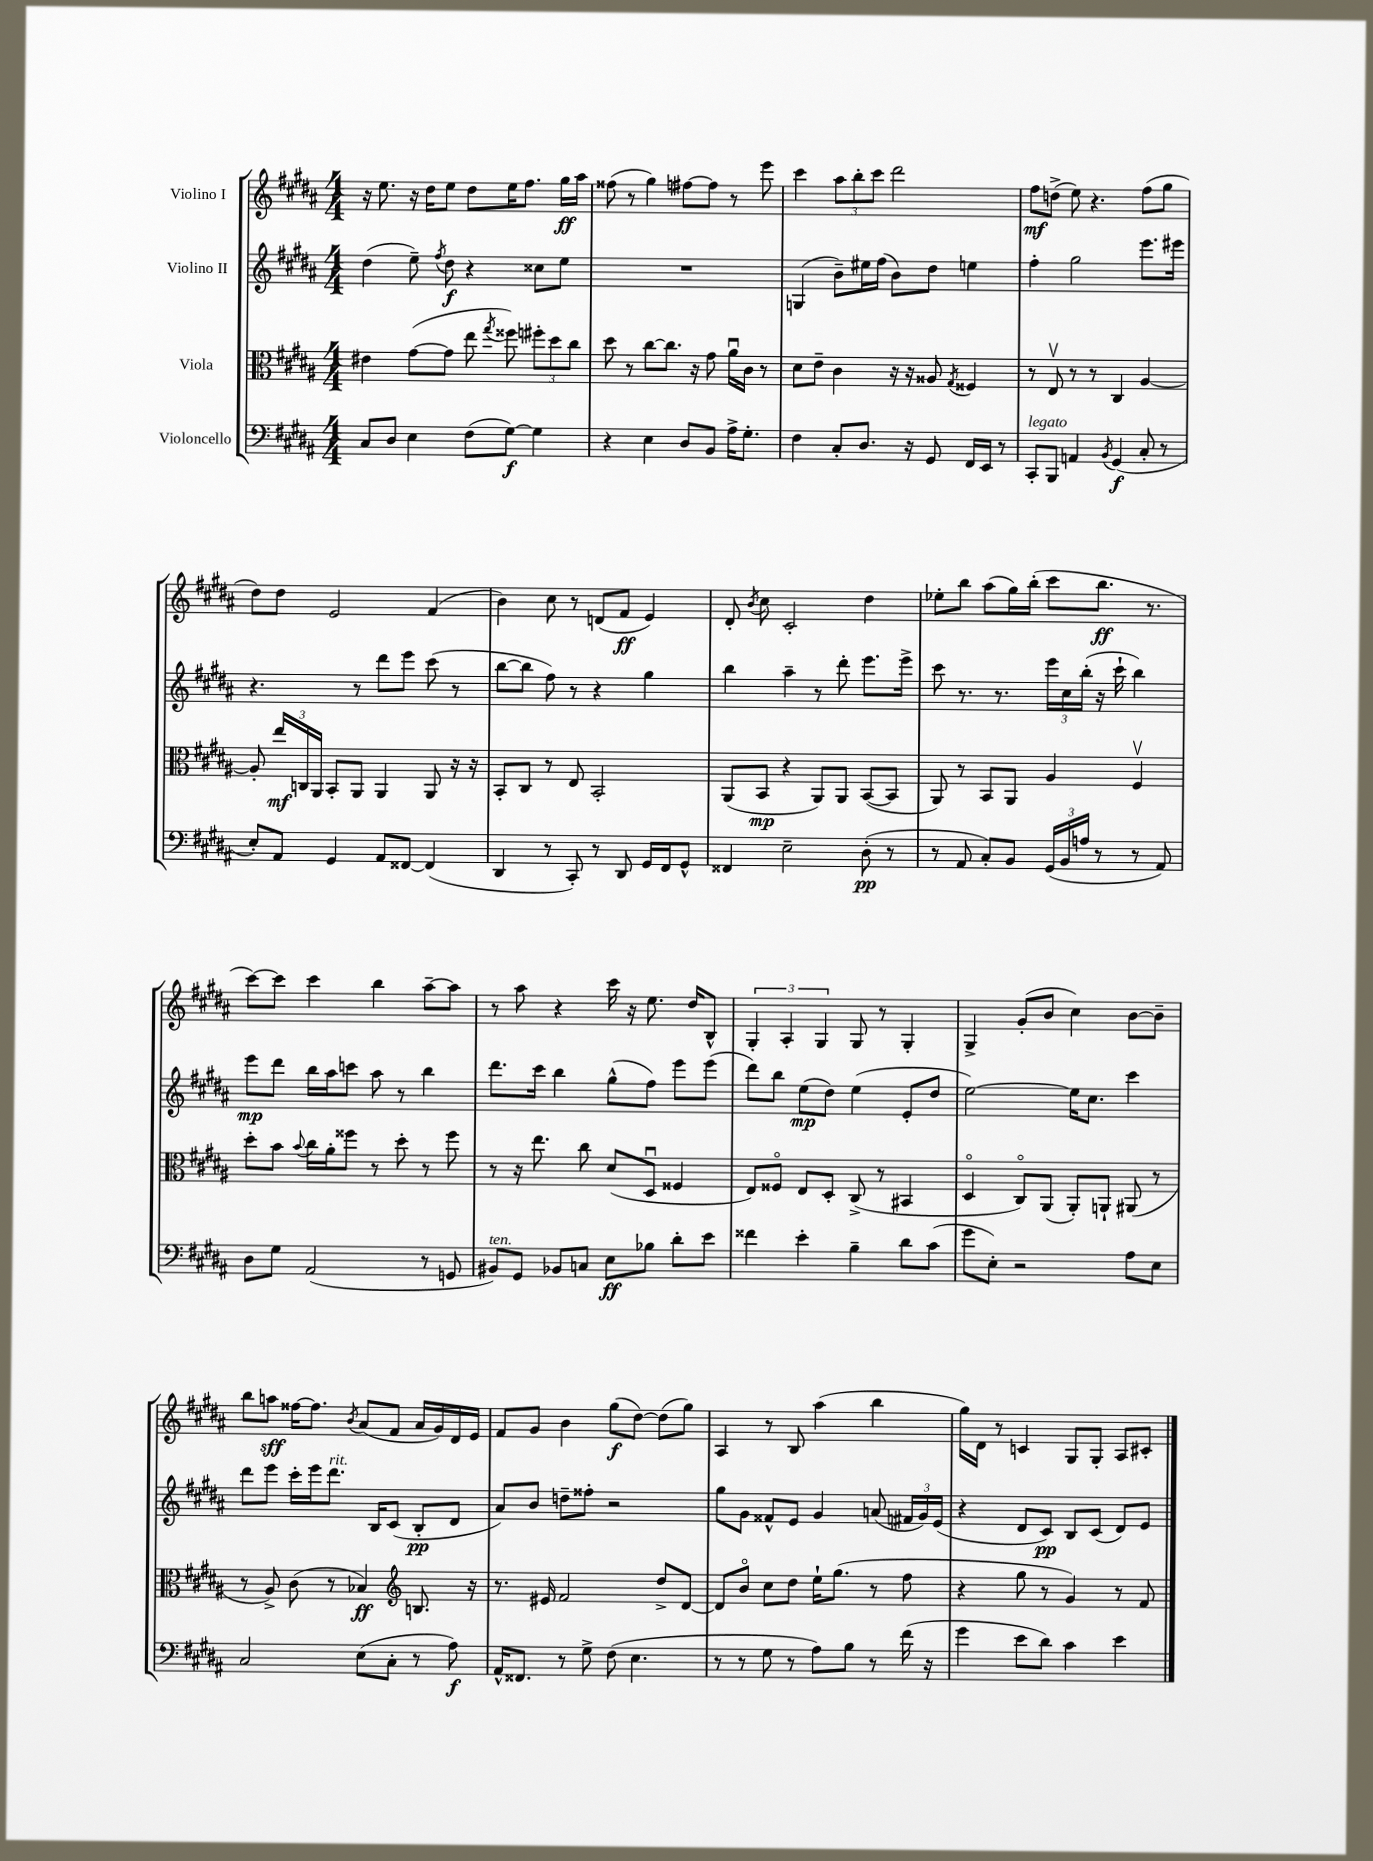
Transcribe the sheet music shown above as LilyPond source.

<<
\new StaffGroup <<
\new Staff = "s0" \with { instrumentName = "Violino I" } {
    \clef treble \key b \major \numericTimeSignature \time 4/4
    \autoBeamOff r16 e''8. r16 dis''16[ e''8] dis''8[ e''16 fis''8.] gis''16[\ff ais''16] |
    fisis''8( r8 gis''4) fis''8[~ fis''8] r8 e'''8 |
    cis'''4 \tuplet 3/2 { ais''8[ b''8-. cis'''8] } dis'''2 |
    fis''8[\mf d''8]->( e''8) r4. fis''8[( gis''8] |
    dis''8[) dis''8] e'2 fis'4( |
    b'4) cis''8 r8 d'8[( fis'8]\ff e'4) |
    dis'8-. \acciaccatura { b'8 } cis''8 cis'2-. dis''4 |
    ees''8[-. b''8] ais''8[( gis''16) b''16]-.( cis'''8[ b''8.]\ff r8. |
    cis'''8[~) cis'''8] cis'''4 b''4 ais''8[~-- ais''8] |
    r8 ais''8 r4 cis'''16 r16 e''8. dis''16[ b8]-^ |
    \tuplet 3/2 { gis4-. ais4-. gis4 } gis8 r8 gis4-. |
    gis4-> gis'8[-.( b'8] cis''4) b'8[~ b'8]-- |
    b''8[ a''8]\sff fisis''16[~ fisis''8.] \acciaccatura { b'8 } ais'8[( fis'8] ais'16[ gis'16) dis'16 e'16] |
    fis'8[ gis'8] b'4 gis''8[\f( dis''8]~) dis''8[( gis''8]) |
    ais4 r8 b8 ais''4( b''4 |
    gis''16[) dis'16] r8 c'4 gis8[ gis8]-. ais8[ cis'8]-. \bar "|." |
}
\new Staff = "s1" \with { instrumentName = "Violino II" } {
    \clef treble \key b \major \numericTimeSignature \time 4/4
    \autoBeamOff dis''4( e''8--) \acciaccatura { fis''8 } dis''8\f r4 cisis''8[ e''8] |
    R1 |
    g4( b'8[--) eis''16 fis''16]( b'8[) dis''8] e''4 |
    fis''4-. gis''2 e'''8.[ eis'''16] |
    r4. r8 dis'''8[ e'''8] cis'''8( r8 |
    b''8[~ b''8] fis''8) r8 r4 gis''4 |
    b''4 ais''4-- r8 dis'''8-. e'''8.[ e'''16]-> |
    cis'''8 r8. r8. \tuplet 3/2 { e'''16[ cis''16 b''16]-.( } r16 cis'''16-! b''4) |
    e'''8[\mp dis'''8] b''16[ ais''16 c'''8] ais''8 r8 b''4 |
    dis'''8.[ cis'''16] b''4 gis''8[-^( fis''8]) e'''8[ e'''8]( |
    dis'''8[) b''8] e''8[\mp( dis''8]) e''4( e'8[-. dis''8] |
    e''2~) e''16[ cis''8.] cis'''4 |
    dis'''8[ e'''8] cis'''16[-. e'''16 dis'''8.]^\markup { \italic "rit." } b16[ cis'8]( b8[-.\pp dis'8] |
    ais'8[) b'8] d''8[-- fisis''8]-. r2 |
    gis''8[ gis'8] fisis'8[-^ e'8] gis'4 a'8( \tuplet 3/2 { fis'16[ gis'16) e'16]( } |
    r4 dis'8[ cis'8]\pp) b8[ cis'8]( dis'8[) e'8] \bar "|." |
}
\new Staff = "s2" \with { instrumentName = "Viola" } {
    \clef alto \key b \major \numericTimeSignature \time 4/4
    \autoBeamOff eis'4 gis'8[~( gis'8] e''8 \acciaccatura { gis''8 } fisis''8) \tuplet 3/2 { fis''8[-. dis''8 cis''8] } |
    dis''8 r8 cis''8[~ cis''8.] r16 gis'8 ais'16[\downbow cis'16] r8 |
    dis'8[ e'8]-- cis'4 r16 r16 aisis8 \acciaccatura { gis8 } fisis4 |
    r8 e8\upbow r8 r8 cis4 ais4~ |
    ais8-. \tuplet 3/2 { e''16[\mf c16 ais,16] } b,8[-. ais,8] ais,4 ais,8 r16 r16 |
    b,8[-. cis8] r8 e8 b,2-. |
    ais,8[( b,8]\mp r4 ais,8[) ais,8] b,8[~( b,8] |
    ais,8) r8 b,8[ ais,8] ais4 fis4\upbow |
    dis''8[-. b'8] \appoggiatura { b'8 } cis''16[ ais'16-. fisis''8] r8 dis''8-. r8 fisis''8 |
    r8 r16 e''8. cis''8 dis'8[( dis8]\downbow fisis4 |
    e8[) fisis8]\flageolet e8[ dis8]-. cis8->( r8 bis,4 |
    dis4\flageolet cis8[\flageolet) ais,8]( ais,8[-.) a,8]-! ais,8( r8 |
    r8 ais8->) cis'8( r8 bes4\ff) \clef treble b8. r16 |
    r8. eis'16 fis'2 dis''8[-> dis'8]~ |
    dis'8[ b'8]\flageolet cis''8[ dis''8] e''16[-! gis''8.]( r8 fis''8 |
    r4 gis''8 r8 gis'4) r8 fis'8 \bar "|." |
}
\new Staff = "s3" \with { instrumentName = "Violoncello" } {
    \clef bass \key b \major \numericTimeSignature \time 4/4
    \autoBeamOff cis8[ dis8] e4 fis8[( gis8]~\f) gis4 |
    r4 e4 dis8[ b,8] ais16[-> gis8.]-. |
    fis4 cis8[-. dis8.] r16 gis,8 fis,16[ e,16] r8 |
    cis,8[-.^\markup { \italic "legato" } b,,8] a,4 \acciaccatura { b,8 } gis,4\f( cis8-. r8 |
    e8[-.) ais,8] gis,4 ais,8[ fisis,8]~ fisis,4( |
    dis,4 r8 cis,8-.) r8 dis,8 gis,16[ fis,16 gis,8]-^ |
    fisis,4 e2-- dis8-.\pp( r8 |
    r8 ais,8 cis8[-.) b,8] \tuplet 3/2 { gis,16[( b,16 a16] } r8 r8 ais,8) |
    dis8[ gis8] ais,2( r8 g,8 |
    bis,8[^\markup { \italic "ten." }) gis,8] bes,8[ c8] e8[\ff bes8] dis'8[-. e'8] |
    fisis'4 e'4-. b4-- dis'8[ cis'8]( |
    gis'8[ e8]-.) r2 ais8[ e8] |
    cis2 e8[( cis8]-. r8 ais8\f) |
    ais,16[-^ fisis,8.] r8 gis8-> fis8( e4. |
    r8 r8 gis8 r8 ais8[) b8] r8 fis'16( r16 |
    gis'4 e'8[ dis'8]) cis'4 e'4 \bar "|." |
}
>>
>>
\layout { \context { \Score \remove "Bar_number_engraver" } }
